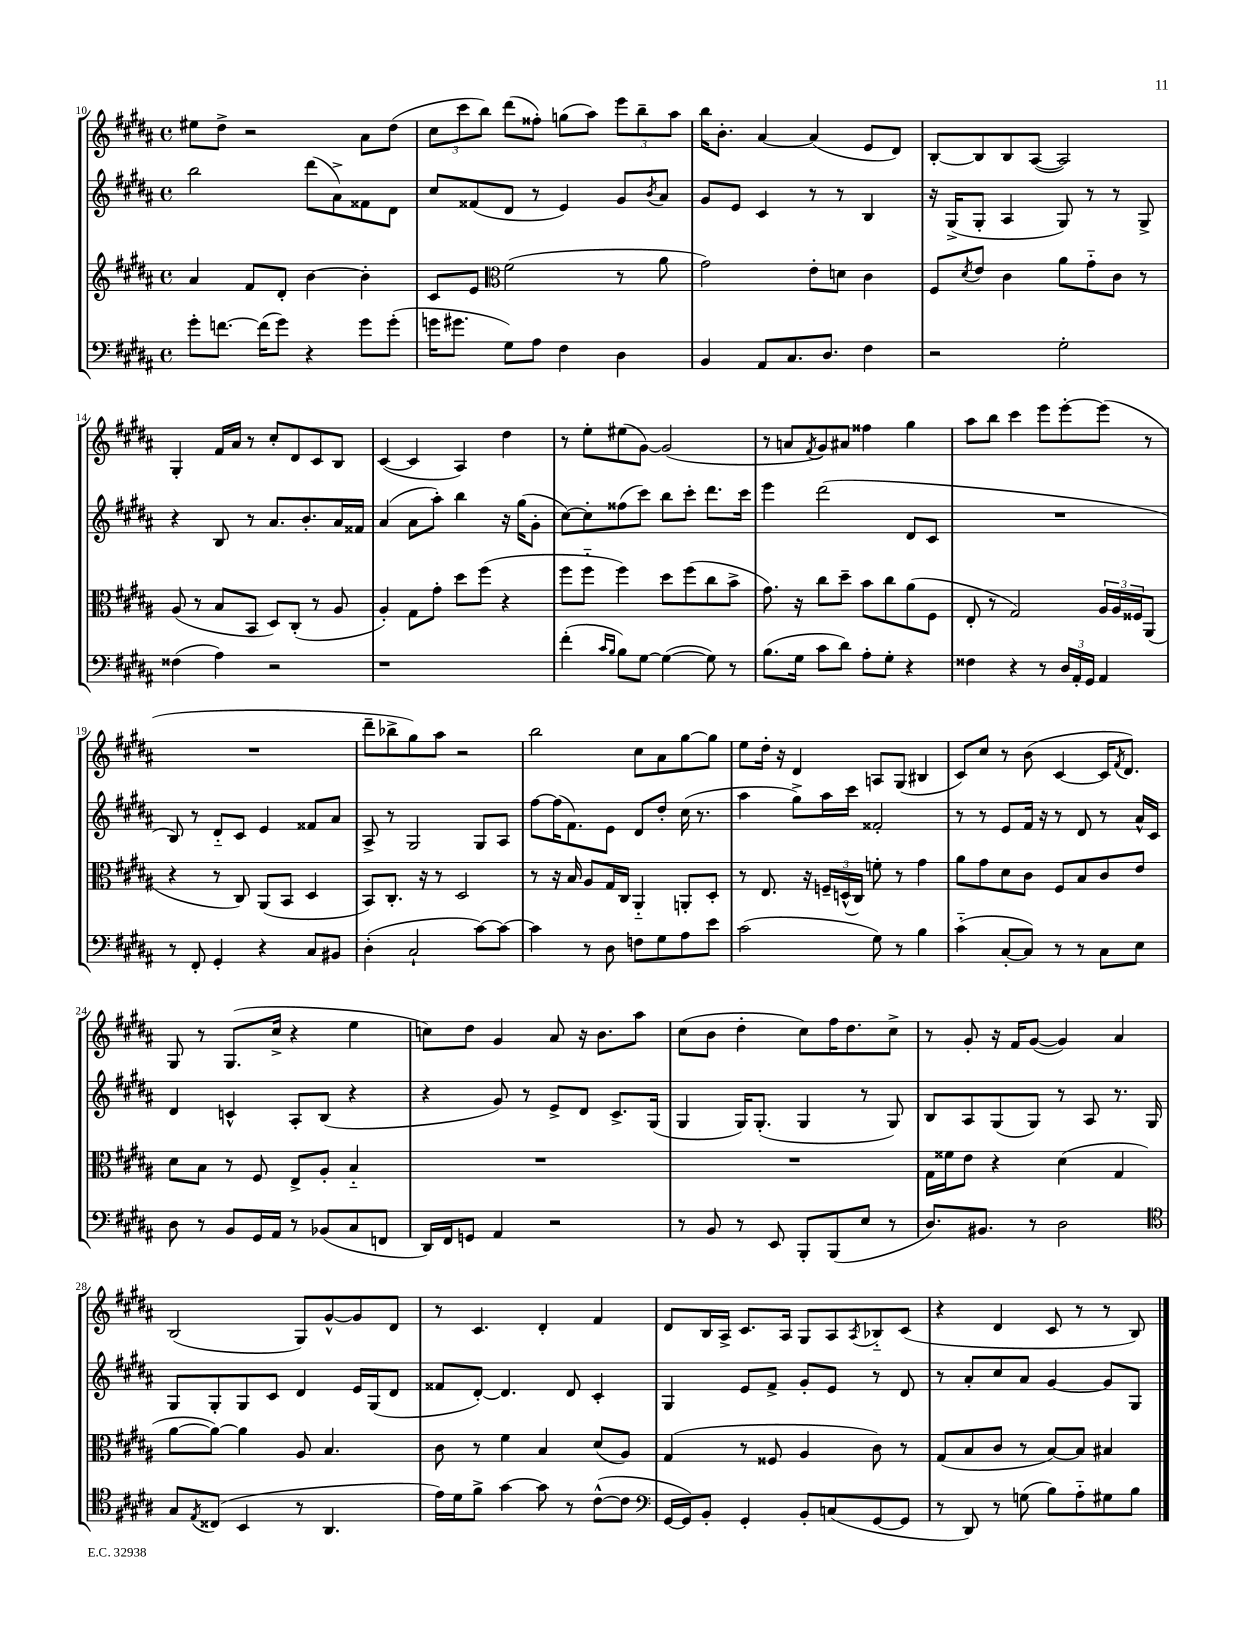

**kern	**kern	**kern	**kern
*staff4	*staff3	*staff2	*staff1
*clefF4	*clefG2	*clefG2	*clefG2
*k[f#c#g#d#a#]	*k[f#c#g#d#a#]	*k[f#c#g#d#a#]	*k[f#c#g#d#a#]
*M4/4	*M4/4	*M4/4	*M4/4
*met(c)	*met(c)	*met(c)	*met(c)
8g#'	4a#	2bb	8ee#
[8.f	.	.	8dd#^
.	8f#	.	2r
(16f]	.	.	.
8g#)	8d#'	.	.
4r	[4b	(8ddd#	.
.	.	8a#^)	.
8g#	4b']	8f##	8a#
(8g#'	.	8d#	(8dd#
=	=	=	=
16g	8c#	8cc#	12cc#
8.g#	.	.	.
.	.	.	12ccc#
.	8e	(8f##	.
.	.	.	12bb)
*	*clefC3	*	*
8G#)	(2f#	8d#	(8ddd#
8A#	.	8r	8ff##')
4F#	.	4e)	(8gg
.	.	.	8aa#)
4D#	8r	8g#	12eee
.	.	.	12bb~
.	.	8qb	.
.	8a#	8a#	.
.	.	.	12aa#
=	=	=	=
4BB	2g#)	8g#	16bb
.	.	.	8.b'
.	.	8e	.
8AA#	.	4c#	[4a#
8.C#	.	.	.
.	8e'	8r	(4a#]
8.D#	.	.	.
.	8d	8r	.
4F#	4c#	4B	8e
.	.	.	8d#)
=	=	=	=
2r	8F#	16r	[8B'
.	.	(16G#^	.
.	8qd#	.	.
.	8e	8G#'	8B]
.	4c#	4A#	8B
.	.	.	([8A#
2G#'	8a#	8G#)	2A#])
.	8g#'~	8r	.
.	8c#	8r	.
.	8r	8G#^	.
=	=	=	=
(4F##	(8A#	4r	4G#'
.	8r	.	.
4A#)	8B	8B	16f#
.	.	.	16a#
.	8BB	8r	8r
2r	8D#)	8.a#	8cc#'
.	(8C#'	.	8d#
.	.	8.b'	.
.	8r	.	8c#
.	8A#	16a#	8B
.	.	16f##	.
=	=	=	=
1r	4A#')	(4a#	([4c#
.	8G#	8a#	4c#]
.	8g#'	8aa#')	.
.	8dd#	4bb	4A#)
.	(8ff#	.	.
.	4r	16r	4dd#
.	.	(16gg#	.
.	.	8g#'	.
=	=	=	=
(4f#'	8ff#	[8cc#)	8r
.	8ff#'~	8cc#']	8ee'
16qqc#	.	.	.
16qqB	.	.	.
8B)	4ff#)	(8ff##	(8ee#
[8G#	.	8ccc#)	[8g#)
(4G#_	8dd#	8bb	(2g#]
.	(8ff#	8ccc#'	.
8G#])	8cc#	8.ddd#	.
8r	8b^	.	.
.	.	16ccc#	.
=	=	=	=
(8.B	8.g#)	4eee	8r
.	.	.	8a
16G#	16r	.	.
.	.	.	8qf#
8c#	8cc#	(2ddd#	8g#)
8d#)	8dd#~	.	8a#
8A#'	8b	.	4ff##
8G#'	8cc#	.	.
4r	(8a#	8d#	4gg#
.	8F#	8c#	.
=	=	=	=
4F##	8E'	1r	8aa#
.	8r	.	8bb
4r	2G#)	.	4ccc#
8r	.	.	8eee
24D#	.	.	[8eee'
24AA#'	.	.	.
24GG#	.	.	.
4AA#	24A#	.	(8eee]
.	24A#	.	.
.	24F##	.	.
.	(8AA#	.	8r
=	=	=	=
8r	4r	8B)	1r
8FF#'	.	8r	.
4GG#'	8r	8d#'~	.
.	8C#)	8c#	.
4r	(8AA#	4e	.
.	8BB	.	.
8C#	4D#	8f##	.
8BB#	.	8a#	.
=	=	=	=
(4D#'	8BB)	8A#^	8ddd#~
.	8.C#'	8r	8bb-^
2C#`	.	2G#	8gg#)
.	16r	.	.
.	8r	.	8aa#
.	2D#	.	2r
[8c#)	.	8G#	.
8c#_	.	8A#	.
=	=	=	=
4c#]	8r	[8ff#	2bb
.	16r	(16ff#]	.
.	16B	8.f#)	.
8r	8A#	.	.
8D#	16G#	8e	.
.	16C#	.	.
8F	4AA#'~	8d#	8cc#
8G#	.	8dd#'	8a#
8A#	8AA'	(16cc#	[8gg#
.	.	8.r	.
8e	8D#'	.	8gg#]
=	=	=	=
(2c#	8r	4aa#	8ee
.	8.E	.	16dd#'
.	.	.	16r
.	.	8gg#^)	4d#
.	16r	.	.
.	24F~	16aa#	.
.	(24D^^	.	.
.	.	16ccc#	.
.	24C#)	.	.
8G#)	8f'	2f##'	8A
8r	8r	.	(8G#
4B	4g#	.	4B#
=	=	=	=
(4c#'~	8a#	8r	8c#)
.	8g#	8r	8cc#
[8C#'	8d#	8e	8r
8C#])	8c#	16f#	(8b
.	.	16r	.
8r	8F#	8r	[4c#
8r	8B	8d#	.
8C#	8c#	8r	16c#]
.	.	.	8qf#
.	.	.	8.d#)
8E	8e	16a#^^	.
.	.	16c#	.
=	=	=	=
8D#	8d#	4d#	8G#
8r	8B	.	8r
8BB	8r	4c^^	(8.G#
16GG#	8F#	.	.
16AA#	.	.	16cc#^
8r	8E^	8A#'	4r
(8BB-	8A#'	(8B	.
8C#	4B'~	4r	4ee
8FF	.	.	.
=	=	=	=
16DD#)	1r	4r	8cc)
16FF#	.	.	.
8GG	.	.	8dd#
4AA#	.	8g#)	4g#
.	.	8r	.
2r	.	8e^	8a#
.	.	8d#	16r
.	.	.	8.b
.	.	8.c#^	.
.	.	.	8aa#
.	.	(16G#	.
=	=	=	=
8r	1r	4G#	(8cc#
8BB	.	.	8b
8r	.	16G#)	4dd#'
.	.	(8.G#'	.
8EE	.	.	.
8BBB'	.	4G#	8cc#)
(8BBB	.	.	16ff#
.	.	.	8.dd#
8E	.	8r	.
8r	.	8G#)	8cc#^
=	=	=	=
8.D#)	16G#	8B	8r
.	16f##	.	.
.	8e	8A#	8g#'
8.BB#	.	.	.
.	4r	(8G#	16r
.	.	.	16f#
8r	.	8G#)	([8g#
2D#	(4d#	8r	4g#])
.	.	8A#	.
.	4G#	8.r	4a#
.	.	16G#	.
=	=	=	=
*clefC4	*	*	*
8G#	[8a#	8G#	(2B
8qE	.	.	.
(8C##	8a#_)	8G#'	.
4BB	4a#]	8G#	.
.	.	8c#	.
8r	8A#	4d#	8G#)
4.AA#	4.B	.	[8g#^^
.	.	16e	8g#]
.	.	(16G#	.
.	.	8d#	8d#
=	=	=	=
16e)	8c#	8f##	8r
16d#	.	.	.
8f#^	8r	[8d#')	4.c#
[4g#	4f#	4.d#]	.
8g#]	4B	.	4d#'
8r	.	8d#	.
([8c#^^	(8d#	4c#'	4f#
8c#]	8A#)	.	.
=	=	=	=
*clefF4	*	*	*
[16GG#	(4G#	4G#	8d#
16GG#])	.	.	.
8BB'	.	.	16B
.	.	.	16A#^
4GG#'	8r	8e	8.c#
.	8F##	8f#^	.
.	.	.	16A#
8BB'	4A#	8g#'	8G#
(8C	.	8e	8A#
.	.	.	8qA#
[8GG#	8c#)	8r	8B-'~
8GG#]	8r	8d#	(8c#
=	=	=	=
8r	(8G#	8r	4r
8DD#)	8B	8a#'	.
8r	8c#	8cc#	4d#
(8G	8r	8a#	.
8B)	[8B)	[4g#	8c#
8A#'~	8B]	.	8r
8G#	4B#	8g#]	8r
8B	.	8G#	8B)
==	==	==	==
*-	*-	*-	*-
